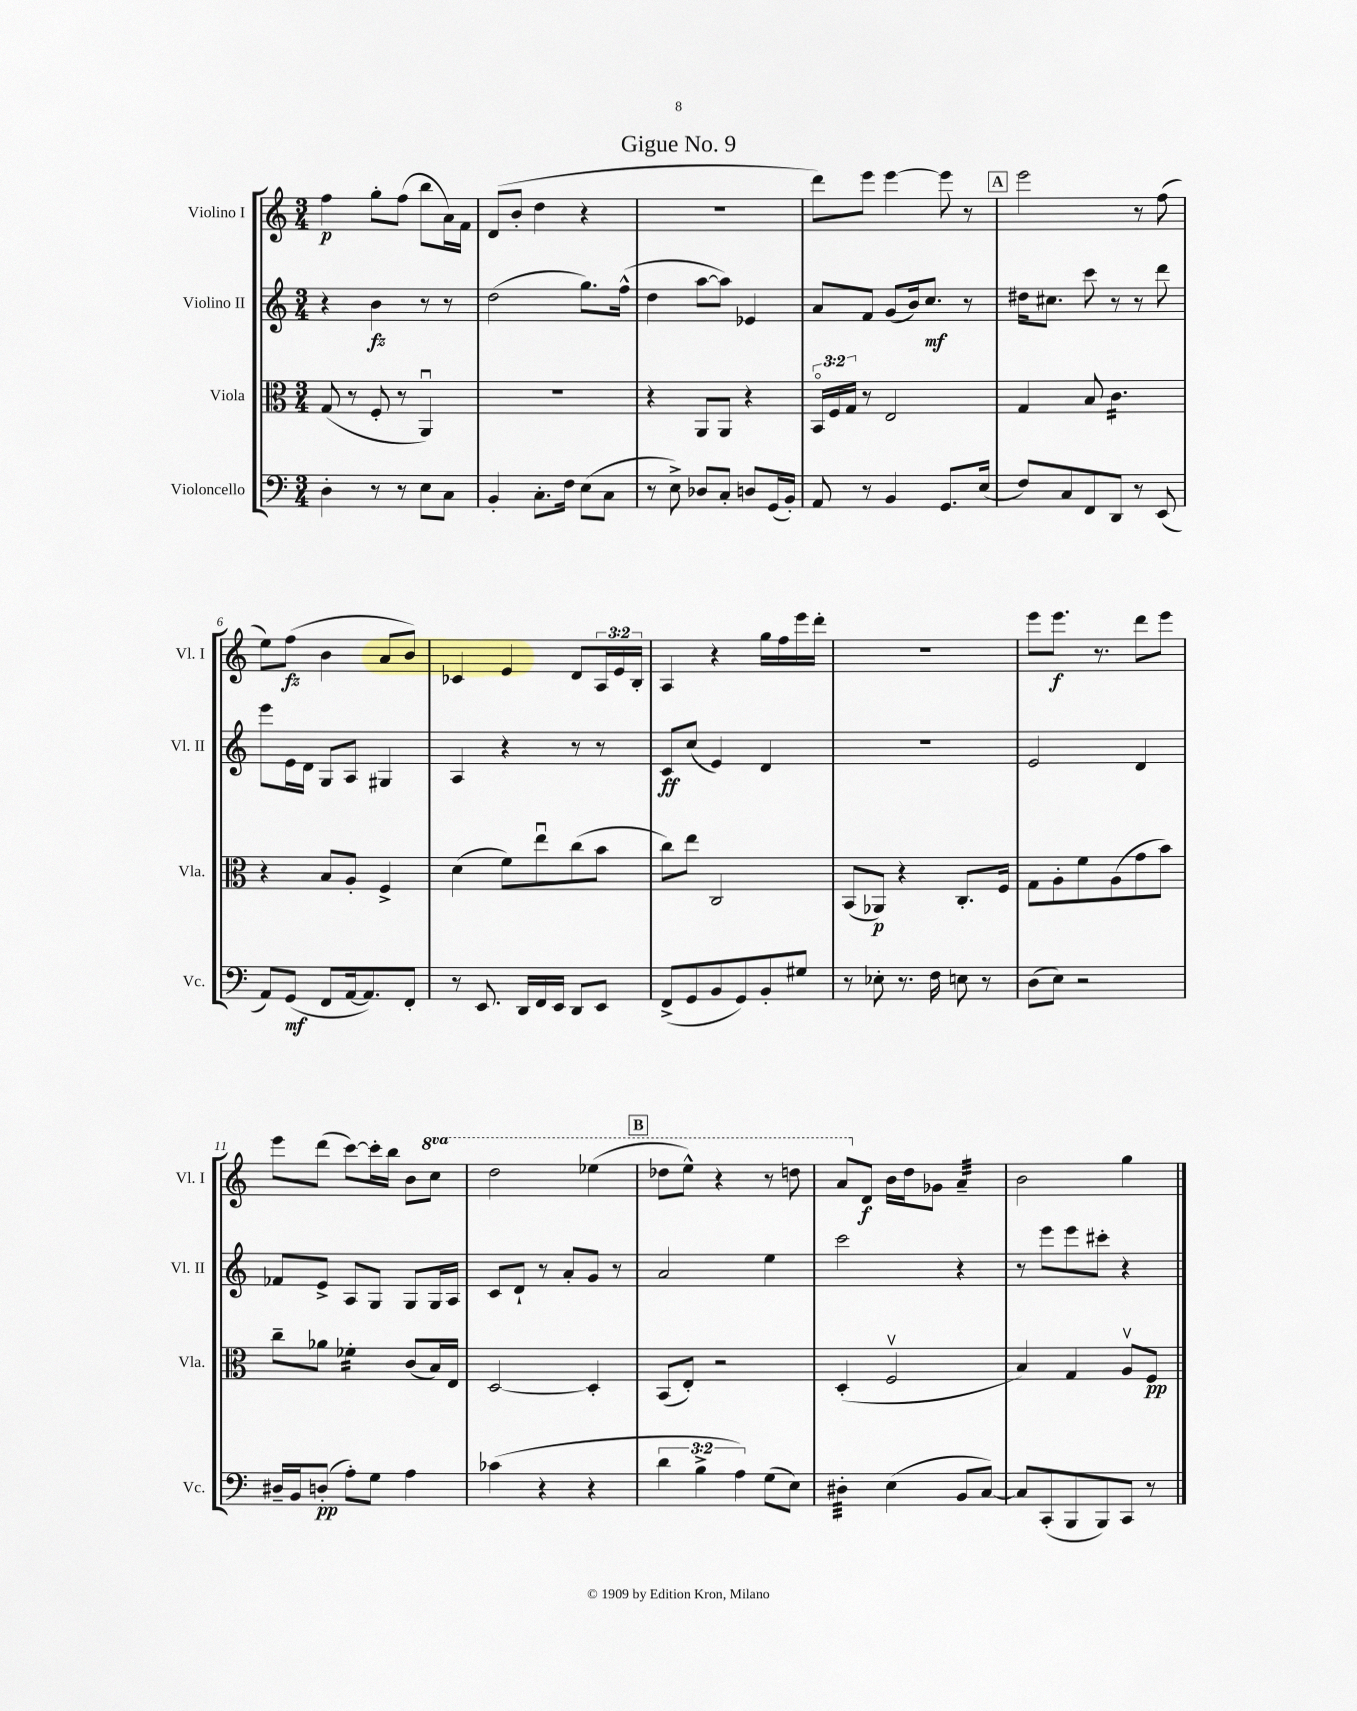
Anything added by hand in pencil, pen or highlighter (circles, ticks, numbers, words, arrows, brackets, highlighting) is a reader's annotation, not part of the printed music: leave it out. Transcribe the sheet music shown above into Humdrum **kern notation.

**kern	**kern	**kern	**kern
*staff4	*staff3	*staff2	*staff1
*clefF4	*clefC3	*clefG2	*clefG2
*k[]	*k[]	*k[]	*k[]
*M3/4	*M3/4	*M3/4	*M3/4
4D'	(8G	4r	4ff
.	8r	.	.
8r	8F'	4b	8gg'
8r	8r	.	(8ff
8E	4AAu)	8r	8bb
8C	.	8r	16a)
.	.	.	16f
=	=	=	=
4BB'	2.r	(2dd	(8d
.	.	.	8b'
8.C'	.	.	4dd
16F	.	.	.
(8E	.	8.gg)	4r
8C	.	.	.
.	.	(16ff^^	.
=	=	=	=
8r	4r	4dd	2.r
8E^)	.	.	.
8D-	8AA	[8aa	.
8C'	8AA	8aa])	.
8D	4r	4e-	.
(16GG	.	.	.
16BB')	.	.	.
=	=	=	=
8AA	24BBo	8a	8ddd)
.	24F	.	.
.	24G	.	.
8r	8r	8f	8eee
4BB	2E	(8g	[4eee
.	.	16b)	.
.	.	8.cc	.
8.GG	.	.	8eee]
.	.	8r	8r
(16E	.	.	.
=	=	=	=
8F)	4G	16dd#	2eee
.	.	8.cc#	.
8C	.	.	.
8FF	8B	8ccc	.
8DD	4.c	8r	.
8r	.	8r	8r
(8EE	.	8ddd	(8ff
=	=	=	=
8AA)	4r	8eee	8ee)
(8GG	.	16e	(8ff
.	.	16d	.
8FF	8B	8G	4b
[16AA	8A'	8A	.
8.AA])	.	.	.
.	4F^	4G#	8a
8FF'	.	.	8b)
=	=	=	=
8r	(4d	4A	4c-
8.EE	.	.	.
.	8f)	4r	4e
16DD	.	.	.
16FF	8eeu	.	.
16EE	.	.	.
8DD	(8cc	8r	8d
8EE	8b	8r	24A
.	.	.	24e
.	.	.	24B'
=	=	=	=
(8FF^	8cc)	8c	4A
8GG	8ee	(8cc	.
8BB	2C	4e)	4r
8GG)	.	.	.
8BB'	.	4d	16gg
.	.	.	16ff
8G#	.	.	16eee
.	.	.	16ddd'
=	=	=	=
8r	(8BB	2.r	2.r
8E-'	8AA-)	.	.
8.r	4r	.	.
16F	.	.	.
8E	8.C'	.	.
8r	.	.	.
.	16F	.	.
=	=	=	=
(8D	8G	2e	8eee
8E)	8A'	.	8.eee
2r	8f	.	.
.	.	.	8.r
.	(8A	.	.
.	8g	4d	8ddd
.	8b)	.	8eee
=	=	=	=
16D#~	8cc~	8f-	8eee
16BB	.	.	.
(8D'	8a-	8e^	(8ddd
8A')	4f-'	8A	[8ccc)
8G	.	8G	16ccc']
.	.	.	16bb
4A	(8c	8G	8b
.	16B)	16G	8ccc
.	16E	16A	.
=	=	=	=
(4c-	[2D	8c	2ddd
.	.	8d`	.
4r	.	8r	.
.	.	8a'	.
4r	4D']	8g	(4eee-
.	.	8r	.
=	=	=	=
6d	(8BB	2a	8ddd-
.	8E')	.	8eee^^)
6B^	.	.	.
.	2r	.	4r
6A)	.	.	.
(8G	.	4ee	8r
8E)	.	.	8ddd
=	=	=	=
4D#'	(4D'	2ccc	8aa
.	.	.	8d
(4E	2Fv	.	16b
.	.	.	16dd
.	.	.	8g-
8BB	.	4r	4a~
[8C)	.	.	.
=	=	=	=
8C]	4B)	8r	2b
(8CC'	.	8eee	.
8BBB	4G	8eee	.
8BBB)	.	8ccc#'	.
8CC	8Av	4r	4gg
8r	8F	.	.
==	==	==	==
*-	*-	*-	*-
